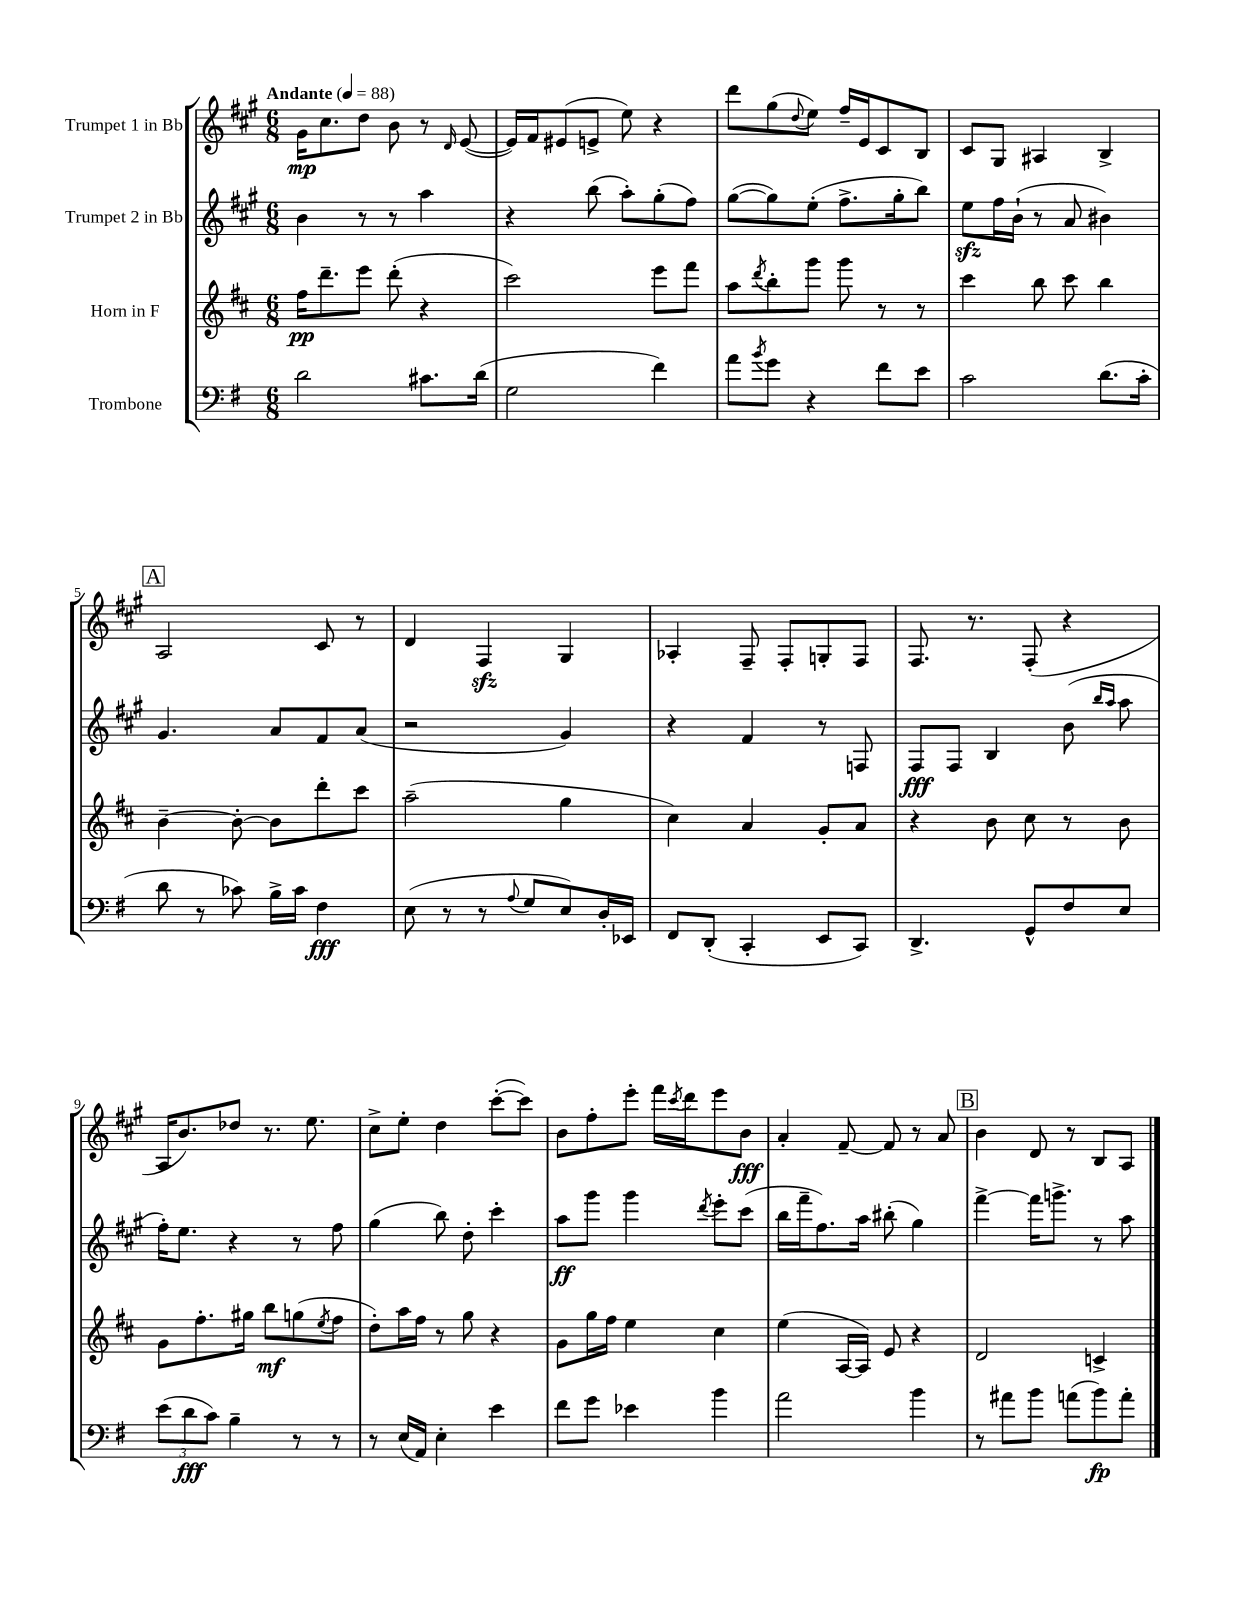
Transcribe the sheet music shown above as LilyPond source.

<<
\new StaffGroup <<
\new Staff = "s0" \with { instrumentName = "Trumpet 1 in Bb" } {
    \clef treble \key a \major \numericTimeSignature \time 6/8 \tempo "Andante" 4 = 88
    gis'16\mp cis''8. d''8 b'8 r8 \grace { d'16 } e'8~( |
    e'16) fis'16 eis'8( e'8-> e''8) r4 |
    d'''8 gis''8( \appoggiatura { d''8 } e''8) fis''16-- e'16 cis'8 b8 |
    cis'8 gis8 ais4 b4-> |
    \mark \markup { \box "A" } a2 cis'8 r8 |
    d'4 fis4\sfz gis4 |
    aes4-. fis8-- fis8-. g8-. fis8 |
    fis8. r8. fis8-.( r4 |
    a16 b'8.) des''8 r8. e''8. |
    cis''8-> e''8-. d''4 cis'''8~-.( cis'''8) |
    b'8 fis''8-. e'''8-. fis'''16 \acciaccatura { cis'''8 } d'''16 e'''8 b'8\fff |
    a'4-. fis'8~-- fis'8 r8 a'8 |
    \mark \markup { \box "B" } b'4 d'8 r8 b8 a8 \bar "|." |
}
\new Staff = "s1" \with { instrumentName = "Trumpet 2 in Bb" } {
    \clef treble \key a \major \numericTimeSignature \time 6/8
    b'4 r8 r8 a''4 |
    r4 b''8( a''8-.) gis''8-.( fis''8) |
    gis''8~( gis''8) e''8-.( fis''8.-> gis''16-. b''8) |
    e''8\sfz fis''16 b'16-!( r8 a'8 bis'4) |
    \mark \markup { \box "A" } gis'4. a'8 fis'8 a'8( |
    r2 gis'4) |
    r4 fis'4 r8 f8 |
    fis8\fff fis8 b4 b'8( \grace { b''16 a''16 } a''8 |
    fis''16-.) e''8. r4 r8 fis''8 |
    gis''4( b''8) d''8-. cis'''4-. |
    a''8\ff gis'''8 gis'''4 \acciaccatura { d'''8 } e'''8-. cis'''8( |
    b''16 fis'''16-- fis''8.) a''16 bis''8-.( gis''4) |
    \mark \markup { \box "B" } fis'''4~-> fis'''16 g'''8.-> r8 a''8 \bar "|." |
}
\new Staff = "s2" \with { instrumentName = "Horn in F" } {
    \clef treble \key d \major \numericTimeSignature \time 6/8
    fis''16\pp d'''8.-- e'''8 d'''8-.( r4 |
    cis'''2) e'''8 fis'''8 |
    a''8 \acciaccatura { d'''8 } b''8-. g'''8 g'''8 r8 r8 |
    cis'''4 b''8 cis'''8 b''4 |
    \mark \markup { \box "A" } b'4~-- b'8~-. b'8 d'''8-. cis'''8 |
    a''2--( g''4 |
    cis''4) a'4 g'8-. a'8 |
    r4 b'8 cis''8 r8 b'8 |
    g'8 fis''8.-. gis''16 b''8\mf g''8( \acciaccatura { e''8 } fis''8 |
    d''8-.) a''16 fis''16 r8 g''8 r4 |
    g'8 g''16 fis''16 e''4 cis''4 |
    e''4( a16~ a16) e'8 r4 |
    \mark \markup { \box "B" } d'2 c'4-> \bar "|." |
}
\new Staff = "s3" \with { instrumentName = "Trombone" } {
    \clef bass \key g \major \numericTimeSignature \time 6/8
    d'2 cis'8. d'16( |
    g2 fis'4) |
    a'8 \acciaccatura { b'8 } g'8 r4 fis'8 e'8 |
    c'2 d'8.( c'16-. |
    \mark \markup { \box "A" } d'8 r8 ces'8) b16-> ces'16 fis4\fff |
    e8( r8 r8 \appoggiatura { a8 } g8 e8) d16-. ees,16 |
    fis,8 d,8-.( c,4-. e,8 c,8) |
    d,4.-> g,8-^ fis8 e8 |
    \tuplet 3/2 { e'8( d'8\fff c'8) } b4-- r8 r8 |
    r8 e16( a,16) e4-. e'4 |
    fis'8 g'8 ees'4 b'4 |
    a'2 b'4 |
    \mark \markup { \box "B" } r8 ais'8 b'8 a'8( b'8\fp) a'8-. \bar "|." |
}
>>
>>
